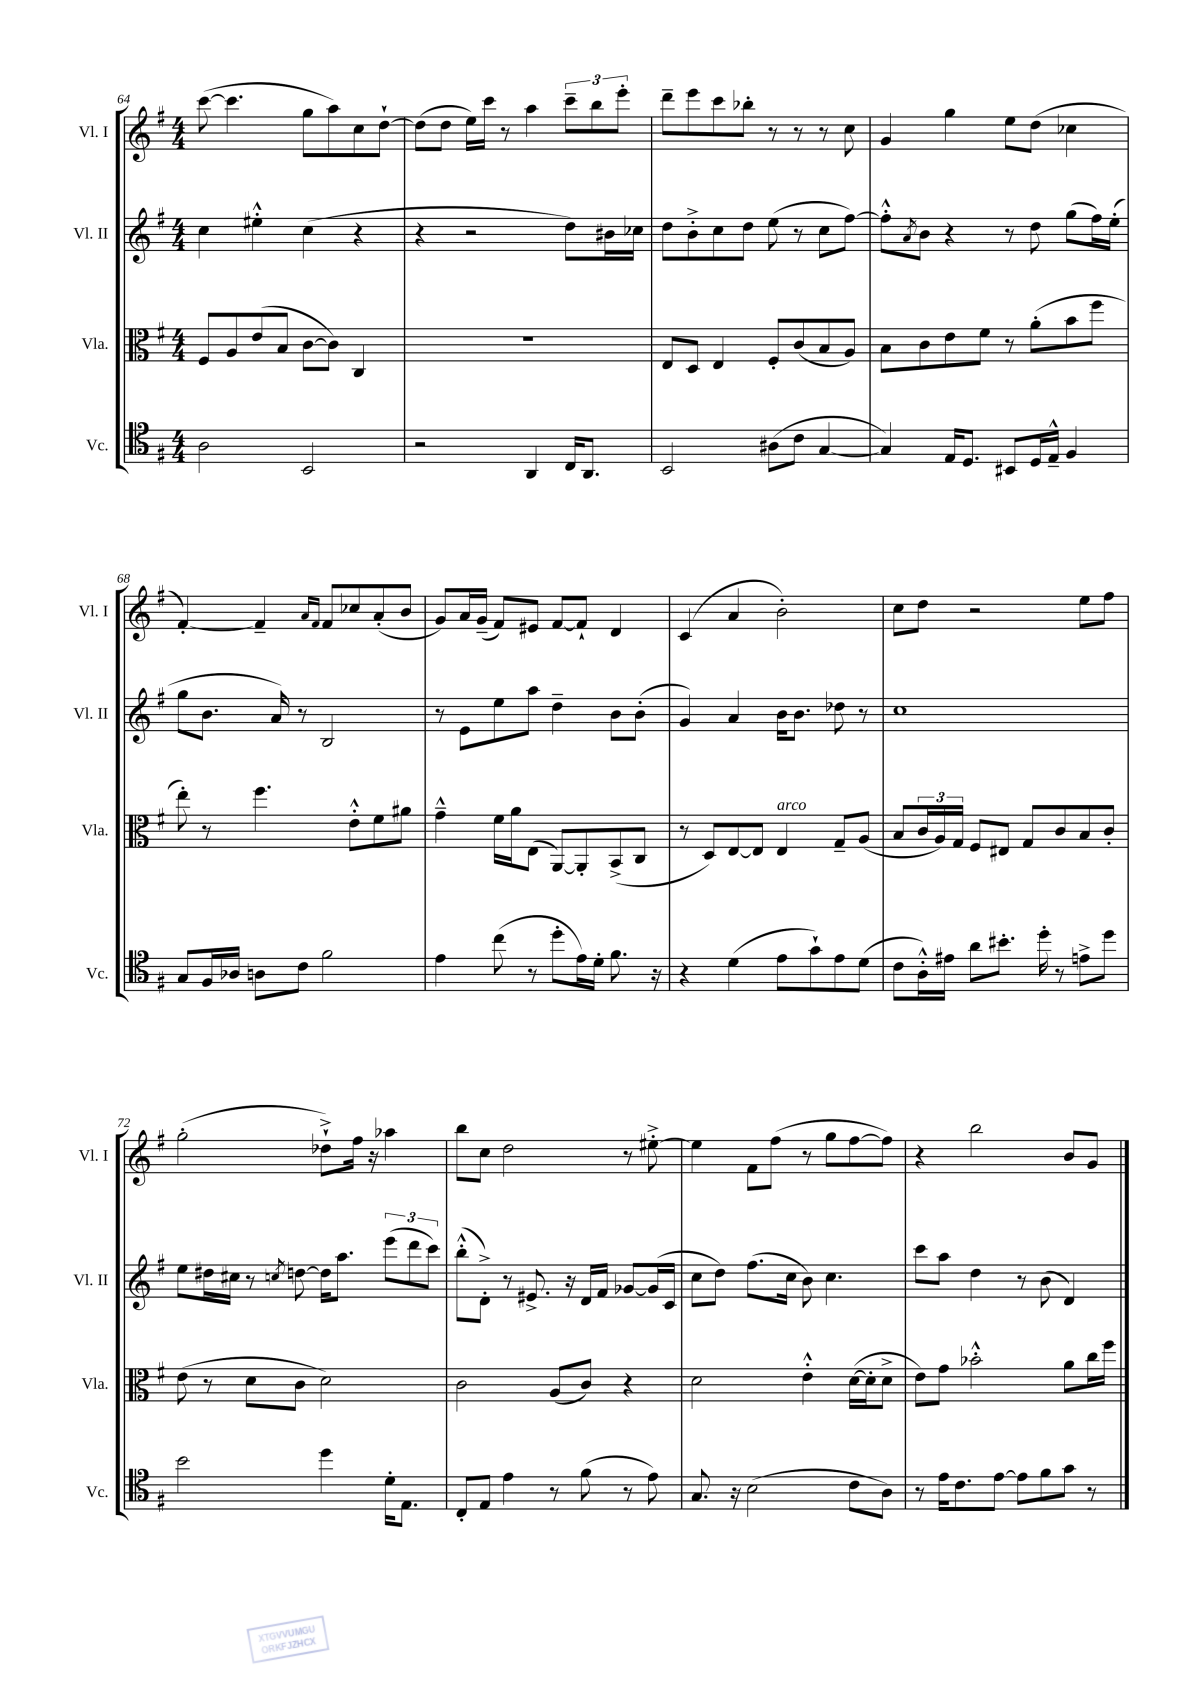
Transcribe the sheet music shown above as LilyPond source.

<<
\new StaffGroup <<
\new Staff = "s0" \with { instrumentName = "Vl. I" shortInstrumentName = "Vl. I" } {
    \clef treble \key g \major \numericTimeSignature \time 4/4
    c'''8~( c'''4. g''8 a''8) c''8 d''8~-! |
    d''8( d''8 e''16) c'''16 r8 a''4 \tuplet 3/2 { c'''8-- b''8 e'''8-. } |
    d'''8-- e'''8 c'''8 bes''8-. r8 r8 r8 c''8 |
    g'4 g''4 e''8 d''8( ces''4 |
    fis'4~-.) fis'4-- \grace { a'16 fis'16 } fis'8 ces''8 a'8-.( b'8 |
    g'8) a'16 g'16--( fis'8) eis'8 fis'8~ fis'8-! d'4 |
    c'4( a'4 b'2-.) |
    c''8 d''8 r2 e''8 fis''8 |
    g''2-.( des''8-!->) fis''16 r16 aes''4 |
    b''8 c''8 d''2 r8 eis''8~-.-> |
    eis''4 fis'8 fis''8( r8 g''8 fis''8~ fis''8) |
    r4 b''2 b'8 g'8 \bar "|." |
}
\new Staff = "s1" \with { instrumentName = "Vl. II" shortInstrumentName = "Vl. II" } {
    \clef treble \key g \major \numericTimeSignature \time 4/4
    c''4 eis''4-.-^ c''4( r4 |
    r4 r2 d''8) bis'16 ces''16 |
    d''8 b'8-.-> c''8 d''8 e''8( r8 c''8 fis''8~) |
    fis''8-.-^ \acciaccatura { a'8 } b'8 r4 r8 d''8 g''8( fis''16) e''16-.( |
    g''8 b'8. a'16) r8 b2 |
    r8 e'8 e''8 a''8 d''4-- b'8 b'8-.( |
    g'4) a'4 b'16 b'8. des''8 r8 |
    c''1 |
    e''8 dis''16 cis''16 r8 \acciaccatura { c''8 } d''8~ d''16 a''8. \tuplet 3/2 { e'''8( d'''8 c'''8) } |
    b''8-.-^( d'8-.->) r8 eis'8.-> r16 d'16 fis'16 ges'8~ ges'16( c'16 |
    c''8 d''8) fis''8.( c''16 b'8) c''4. |
    c'''8 a''8 d''4 r8 b'8( d'4) \bar "|." |
}
\new Staff = "s2" \with { instrumentName = "Vla." shortInstrumentName = "Vla." } {
    \clef alto \key g \major \numericTimeSignature \time 4/4
    fis8 a8 e'8( b8 c'8~ c'8) c4 |
    R1 |
    e8 d8 e4 fis8-. c'8( b8 a8) |
    b8 c'8 e'8 fis'8 r8 a'8-.( b'8 fis''8 |
    e''8-.) r8 fis''4. e'8-.-^ fis'8 ais'8 |
    g'4---^ fis'16 a'16 e8( a,8~) a,8-. b,8->( c8 |
    r8 d8) e8~ e8 e4^\markup { \italic "arco" } g8-- a8( |
    b8 \tuplet 3/2 { c'16 a16) g16 } fis8 eis8 g8 c'8 b8 c'8-. |
    e'8( r8 d'8 c'8 d'2) |
    c'2 a8( c'8) r4 |
    d'2 e'4-.-^ d'16~( d'16-. d'8-> |
    e'8) g'8 bes'2-.-^ a'8 c''16 fis''16 \bar "|." |
}
\new Staff = "s3" \with { instrumentName = "Vc." shortInstrumentName = "Vc." } {
    \clef tenor \key g \major \numericTimeSignature \time 4/4
    a2 b,2 |
    r2 a,4 c16 a,8. |
    b,2 ais8( c'8 g4~ |
    g4) e16 d8. bis,8 d16 e16---^ fis4 |
    g8 fis16 aes16 a8 c'8 fis'2 |
    e'4 c''8( r8 d''8-. e'16) d'16-. fis'8. r16 |
    r4 d'4( e'8 g'8-!) e'8 d'8( |
    c'8 a16-.-^) eis'16 a'8 bis'8.-. d''16-. r8 e'8-> d''8 |
    b'2 d''4 d'16-. e8. |
    c8-. e8 e'4 r8 fis'8( r8 e'8) |
    g8. r16 b2( c'8 a8) |
    r8 e'16 c'8. e'8~ e'8 fis'8 g'8 r8 \bar "|." |
}
>>
>>
\layout { \context { \Score currentBarNumber = #64 } }
